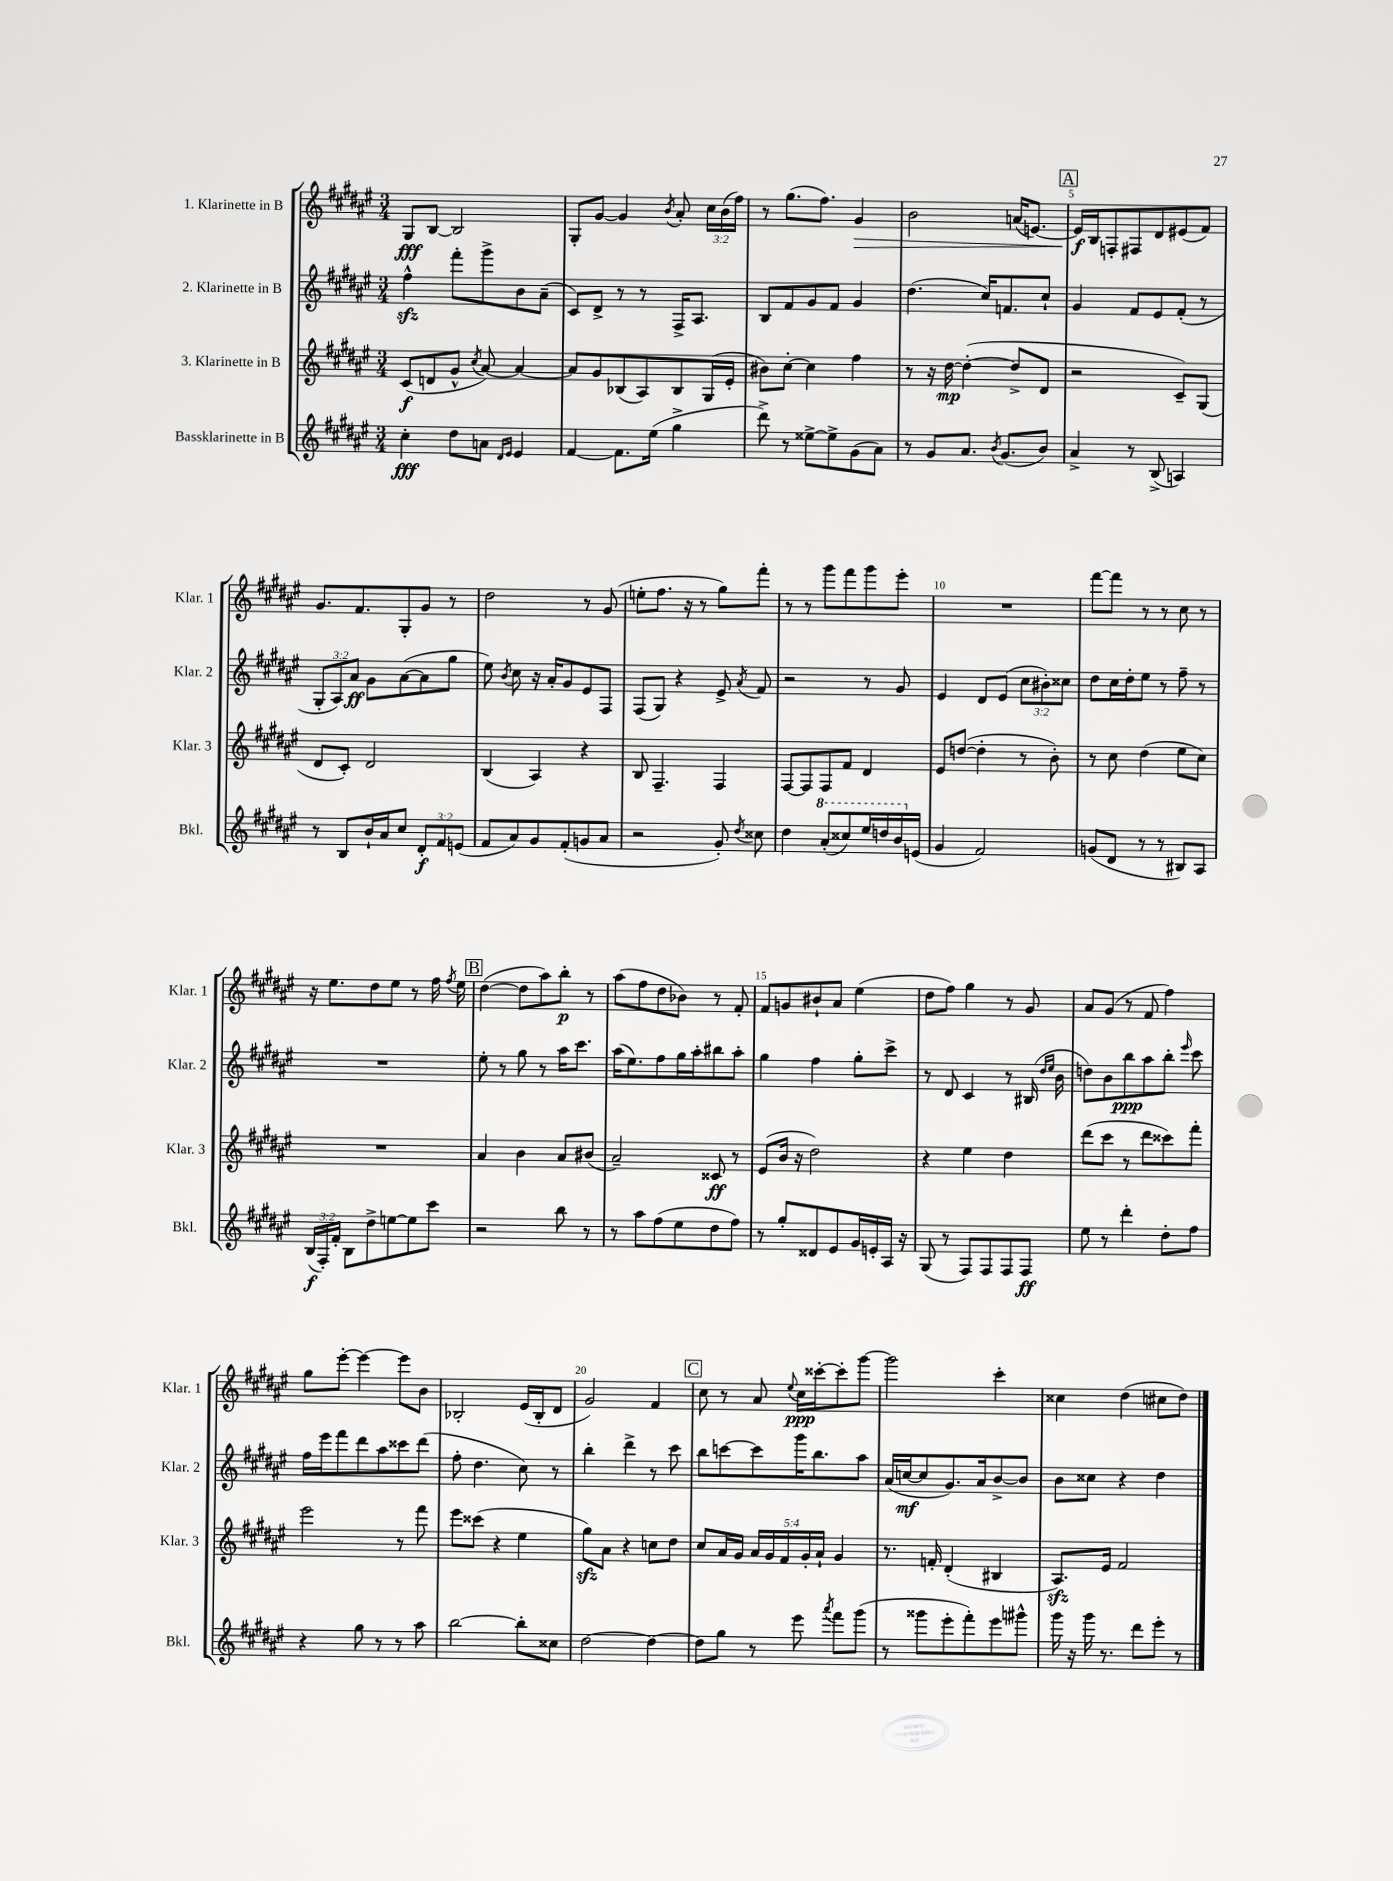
<<
\new StaffGroup <<
\new Staff = "s0" \with { instrumentName = "1. Klarinette in B" shortInstrumentName = "Klar. 1" } {
    \clef treble \key fis \major \numericTimeSignature \time 3/4 \override Staff.TupletNumber.text = #tuplet-number::calc-fraction-text
    \autoBeamOff gis8[\fff b8]~ b2 |
    gis8[-. gis'8]~ gis'4 \acciaccatura { b'8 } ais'8-. \tuplet 3/2 { cis''16[ b'16( fis''16]) } |
    r8 gis''8.[( fis''8.]) gis'4\> |
    b'2 a'16[( e'8.]~) |
    \mark \markup { \box "A" } e'16[\f\! b16 f8-. fis8 dis'8 eis'8( fis'8]) |
    gis'8.[ fis'8. gis8-. gis'8] r8 |
    dis''2 r8 gis'8( |
    e''8[-. fis''8.] r16 r8 gis''8[) fis'''8]-. |
    r8 r8 gis'''8[ fis'''8 gis'''8 eis'''8]-. |
    R2. |
    fis'''8[~ fis'''8] r8 r8 cis''8 r8 |
    r16 eis''8.[ dis''8 eis''8] r8 fis''16 \acciaccatura { fis''8 } eis''16 |
    \mark \markup { \box "B" } dis''4~( dis''8[ ais''8) b''8]-.\p r8 |
    ais''8[( fis''8 dis''8 bes'8]) r8 fis'8-. |
    fis'8[ g'8 bis'8-! ais'8] eis''4( |
    dis''8[ fis''8]) gis''4 r8 gis'8 |
    ais'8[ gis'8]( r8 fis'8 fis''4) |
    gis''8[ eis'''8]~-. eis'''4~ eis'''8[ b'8] |
    bes2-. eis'16[( bes16-. dis'8] |
    gis'2) fis'4 |
    \mark \markup { \box "C" } cis''8 r8 ais'8 \appoggiatura { eis''8 } cis''16[\ppp cisis'''16~-. cisis'''8-. gis'''8]~ |
    gis'''2 cis'''4-. |
    cisis''4 dis''4( cis''8[ dis''8]) \bar "|." |
}
\new Staff = "s1" \with { instrumentName = "2. Klarinette in B" shortInstrumentName = "Klar. 2" } {
    \clef treble \key fis \major \numericTimeSignature \time 3/4 \override Staff.TupletNumber.text = #tuplet-number::calc-fraction-text
    \autoBeamOff fis''4-^\sfz fis'''8[-. gis'''8-> b'8 ais'8]--( |
    cis'8[) dis'8]-> r8 r8 fis16[-> ais8.] |
    b8[ fis'8 gis'8 fis'8] gis'4 |
    dis''4.( cis''16[) f'8. cis''8]-! |
    \mark \markup { \box "A" } gis'4 fis'8[ eis'8 fis'8]-.( r8 |
    \tuplet 3/2 { gis8[-. ais8) ais'8]\ff } gis'8[ ais'8~( ais'8 gis''8] |
    eis''8) \acciaccatura { b'8 } cis''8 r16 ais'16[-. gis'8 eis'8 fis8] |
    fis8[( gis8]) r4 eis'8-> \acciaccatura { ais'8 } fis'8 |
    r2 r8 gis'8 |
    eis'4 dis'8[ eis'8]( \tuplet 3/2 { cis''8[ bis'8-.) cisis''8] } |
    dis''8[ cis''16 dis''16-. eis''8] r8 fis''8-- r8 |
    R2. |
    \mark \markup { \box "B" } eis''8-. r8 gis''8 r8 ais''16[ cis'''8.] |
    ais''16[( eis''8.) fis''8 gis''16 ais''16-. bis''8 ais''8]-. |
    gis''4 fis''4 gis''8[-. cis'''8]-> |
    r8 dis'8 cis'4 r8 bis16( \grace { dis''16[ eis''16] } b'16 |
    d''8[) b'8 b''8\ppp ais''8 b''8]-. \grace { eis'''16 } cis'''8 |
    fis''16[ eis'''16 fis'''8 dis'''8 ais''8 cisis'''8 dis'''8]( |
    fis''8-. dis''4. cis''8) r8 |
    b''4-. dis'''4-> r8 cis'''8 |
    \mark \markup { \box "C" } b''8[ c'''8~ c'''8 gis'''16 b''8. ais''8] |
    ais'16[( c''16~\mf c''8 gis'8.) ais'16 b'8~-> b'8] |
    b'8[ cisis''8] r4 dis''4 \bar "|." |
}
\new Staff = "s2" \with { instrumentName = "3. Klarinette in B" shortInstrumentName = "Klar. 3" } {
    \clef treble \key fis \major \numericTimeSignature \time 3/4 \override Staff.TupletNumber.text = #tuplet-number::calc-fraction-text
    \autoBeamOff cis'8[\f( d'8 gis'8]-^ \acciaccatura { cis''8 } ais'8~) ais'4~ |
    ais'8[ gis'8 bes8( ais8) bes8 gis16( eis'16]-. |
    bis'8[) cis''8]~-. cis''4 fis''4 |
    r8 r16 dis''16~\mp dis''4~-.( dis''8[-> dis'8] |
    \mark \markup { \box "A" } r2 cis'8[--) gis8]( |
    dis'8[ cis'8]-.) dis'2 |
    b4( ais4) r4 |
    b8 fis4.-- fis4 |
    fis8[~ fis8 fis8 fis'8] dis'4 |
    eis'8[ d''8]~( d''4-. r8 b'8-.) |
    r8 cis''8 dis''4( eis''8[ cis''8]) |
    R2. |
    \mark \markup { \box "B" } ais'4 b'4 ais'8[ bis'8]( |
    ais'2--) cisis'8\ff r8 |
    eis'8[( b'16] r16 dis''2) |
    r4 eis''4 dis''4 |
    dis'''8[( cis'''8] r8 dis'''8[ cisis'''8) fis'''8]-. |
    eis'''2 r8 fis'''8 |
    eis'''8[ cisis'''8]( r4 eis''4 |
    gis''8[\sfz) ais'8] r4 c''8[ dis''8] |
    \mark \markup { \box "C" } cis''8[ ais'16 gis'16] \tuplet 5/4 { ais'16[ gis'16 fis'16 gis'16-. ais'16]-! } gis'4 |
    r8. f'16-. dis'4-.( bis4 |
    ais8.[\sfz) eis'16] fis'2 \bar "|." |
}
\new Staff = "s3" \with { instrumentName = "Bassklarinette in B" shortInstrumentName = "Bkl." } {
    \clef treble \key fis \major \numericTimeSignature \time 3/4 \override Staff.TupletNumber.text = #tuplet-number::calc-fraction-text
    \autoBeamOff cis''4-.\fff dis''8[ a'8] \grace { dis'16[ eis'16] } eis'4 |
    fis'4~ fis'8.[ eis''16]( gis''4-> |
    dis'''8->) r8 eisis''8[~-> eisis''8-> gis'8( ais'8]) |
    r8 gis'8[ ais'8.] \acciaccatura { b'8 } gis'8.[( b'8]) |
    \mark \markup { \box "A" } ais'4-> r8 b8->( a4) |
    r8 b8[ b'16-! ais'16 cis''8] \tuplet 3/2 { dis'8[-.\f fis'8 e'8]( } |
    fis'8[ ais'8) gis'8 fis'8-.( g'8 ais'8] |
    r2 gis'8-.) \acciaccatura { dis''8 } cisis''8 |
    dis''4 \ottava #1 ais''8[-.( cisis'''8) eis'''16 d'''16 b''16 \ottava #0 e'16]( |
    gis'4 fis'2) |
    g'8[( dis'8] r8 r8 bis8[) ais8] |
    \tuplet 3/2 { b16[\f( fis16-.) fis'16]-. } b8[ dis''8-> e''8~ e''8 cis'''8] |
    \mark \markup { \box "B" } r2 b''8 r8 |
    r8 ais''8[ fis''8( eis''8 dis''8 fis''8]) |
    r8 gis''8[-. disis'8 eis'8 gis'16 e'16-. ais16] r16 |
    gis8( r8 fis8[) fis8 fis8 fis8]\ff |
    eis''8 r8 dis'''4-. dis''8[-. fis''8] |
    r4 gis''8 r8 r8 ais''8 |
    b''2~ b''8[-. cisis''8] |
    dis''2~ dis''4~ |
    \mark \markup { \box "C" } dis''8[ gis''8] r8 eis'''8 \acciaccatura { ais'''8 } fis'''8[ gis'''8]( |
    r8 gisis'''8[ eis'''8-. fis'''8-.) eis'''8 gis'''8]-^ |
    gis'''16 r16 gis'''16 r8. dis'''8[ eis'''8]-. r8 \bar "|." |
}
>>
>>
\layout { \context { \Score \override BarNumber.break-visibility = ##(#f #t #t) barNumberVisibility = #(every-nth-bar-number-visible 5) } }
